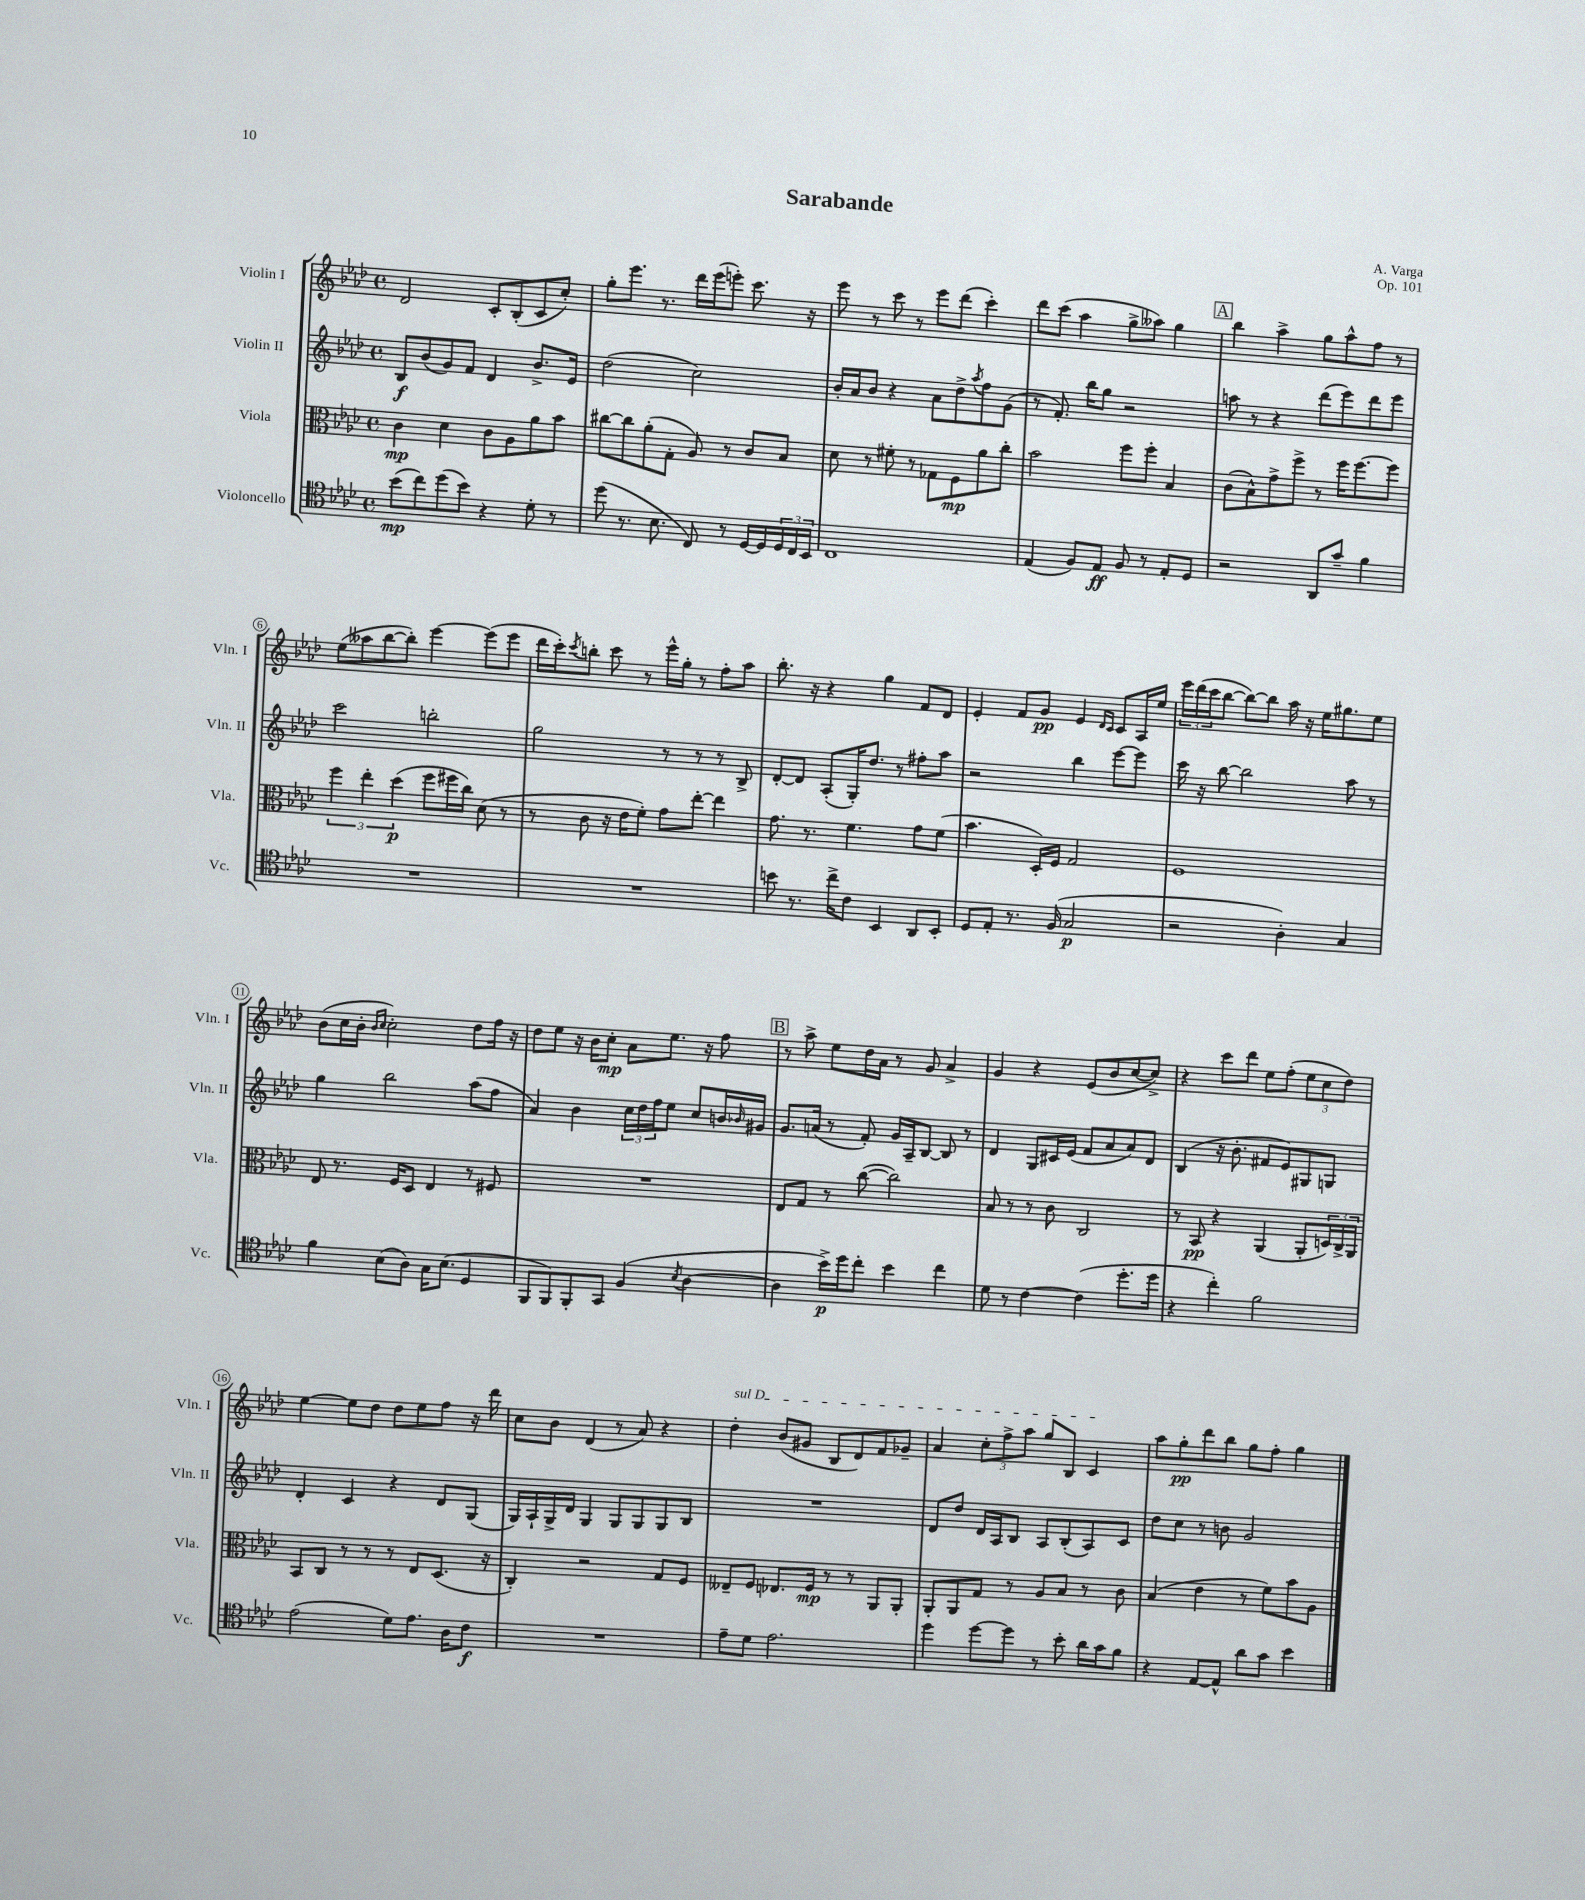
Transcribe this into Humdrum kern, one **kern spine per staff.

**kern	**dynam	**kern	**dynam	**kern	**dynam	**kern	**dynam
*part4	*part4	*part3	*part3	*part2	*part2	*part1	*part1
*staff4	*staff4	*staff3	*staff3	*staff2	*staff2	*staff1	*staff1
*I"Violoncello	*	*I"Viola	*	*I"Violin II	*	*I"Violin I	*
*I'Vc.	*	*I'Vla.	*	*I'Vln. II	*	*I'Vln. I	*
*clefC4	*	*clefC3	*	*clefG2	*	*clefG2	*
*k[b-e-a-d-]	*	*k[b-e-a-d-]	*	*k[b-e-a-d-]	*	*k[b-e-a-d-]	*
*M4/4	*	*M4/4	*	*M4/4	*	*M4/4	*
*met(c)	*	*met(c)	*	*met(c)	*	*met(c)	*
=1	=1	=1	=1	=1	=1	=1	=1
(8b-\L	mp	4c\	mp	8B-/L	f	2d-/	.
8cc\)	.	.	.	(8b-/	.	.	.
(8dd-\	.	4d-\	.	8g/)	.	.	.
8b-\J)	.	.	.	8f/J	.	.	.
4r	.	8c\L	.	4d-/	.	8c'/L	.
.	.	8A-\	.	.	.	(8B-'/	.
8d-'\	.	8a-\	.	8.b-^/L	.	8c/	.
8r	.	8b-\J	.	.	.	8cc'/J)	.
.	.	.	.	16e-/Jk	.	.	.
=2	=2	=2	=2	=2	=2	=2	=2
(8dd-\	.	[8cc#X\L	.	(2dd-\	.	8gg'\L	.
8.r	.	8cc#\]	.	.	.	8.eee-\J	.
.	.	(8a-'\	.	.	.	.	.
8.B-\	.	.	.	.	.	8.r	.
.	.	8G'\J	.	.	.	.	.
8C/)	.	8A-/)	.	2cc\)	.	16ddd-\LL	.
.	.	.	.	.	.	(16eee-\J	.
8r	.	8r	.	.	.	8eeen'\J)	.
[16D-/LL	.	8c/L	.	.	.	8.ccc\	.
16D-/]	.	.	.	.	.	.	.
24D-/	.	8B-/J	.	.	.	.	.
24C/	.	.	.	.	.	.	.
.	.	.	.	.	.	16r	.
24BB-/JJ	.	.	.	.	.	.	.
=3	=3	=3	=3	=3	=3	=3	=3
1C	.	8d-\	.	16b-'/LL	.	8eee-\	.
.	.	.	.	16a-/J	.	.	.
.	.	8r	.	8b-/J	.	8r	.
.	.	8f#X'\	.	4r	.	8ccc\	.
.	.	8r	.	.	.	8r	.
.	.	8G-X\L	.	8a-\L	.	8eee-\L	.
.	.	8F\	mp	8dd-^\	.	(8ddd-\J	.
.	.	.	.	8qaa-/	.	.	.
.	.	8a-\	.	8ff\	.	4ccc'\)	.
.	.	8cc'\J	.	(8g\J	.	.	.
=4	=4	=4	=4	=4	=4	=4	=4
(4E-/	.	2b-\	.	8r	.	8ddd-\L	.
.	.	.	.	8.f'/)	.	(8ccc\J	.
8F/L)	.	.	.	.	.	4aa-\	.
.	.	.	.	16bb-\KL	.	.	.
8E-/J	ff	.	.	8gg\J	.	.	.
8F/	.	8ff\L	.	2r	.	8gg^\L	.
8r	.	8ff'\J	.	.	.	8aa--X\J)	.
8E-'/L	.	4B-/	.	.	.	4gg\	.
8D-/J	.	.	.	.	.	.	.
!!LO:REH:place=s1:t=A
=5	=5	=5	=5	=5	=5	=5	=5
2r	.	(8c\L	.	8aan\	.	4bb-\	.
.	.	8B-^^\)	.	8r	.	.	.
.	.	8g^\	.	4r	.	4aa-^\	.
.	.	8ff^\J	.	.	.	.	.
8AA-/L	.	8r	.	(8ddd-\L	.	8gg\L	.
8g~/J	.	16ff\KL	.	8eee-\)	.	8aa-^^\	.
.	.	[8.ff\	.	.	.	.	.
4f\	.	.	.	8ddd-\	.	8ff\J	.
.	.	8ff\J]	.	8eee-\J	.	8r	.
!!LO:LB:g=z
=6	=6	=6	=6	=6	=6	=6	=6
1r	.	6ff\	.	2ccc\	.	(8ee-\L	.
.	.	.	.	.	.	8aa--X\	.
.	.	6ee-'\	.	.	.	.	.
.	.	.	.	.	.	[8bb-\	.
.	.	(6dd-\	p	.	.	.	.
.	.	.	.	.	.	8bb-'\J])	.
.	.	8ff\L	.	2bbn'\	.	[4eee-\	.
.	.	16ff#X\L	.	.	.	.	.
.	.	16cc\JJ)	.	.	.	.	.
.	.	(8d-\	.	.	.	(8eee-\L]	.
.	.	8r	.	.	.	8eee-\J	.
=7	=7	=7	=7	=7	=7	=7	=7
1r	.	8r	.	2gg\	.	16ddd-\LL	.
.	.	.	.	.	.	16ccc'\J)	.
.	.	.	.	.	.	8qccc/	.
.	.	8c\	.	.	.	8bbn'\J	.
.	.	16r	.	.	.	8ccc\	.
.	.	16e-\KL	.	.	.	.	.
.	.	8f'\J)	.	.	.	8r	.
.	.	8g\L	.	8r	.	16eee-^^\LL	.
.	.	.	.	.	.	16gg'\JJ	.
.	.	[8ee-'\J	.	8r	.	8r	.
.	.	4ee-\]	.	8r	.	8ff'\L	.
.	.	.	.	8B-^/	.	8aa-\J	.
=8	=8	=8	=8	=8	=8	=8	=8
8bn\	.	8.g\	.	[8d-'/L	.	8.bb-'\	.
8.r	.	.	.	8d-/J]	.	.	.
.	.	8.r	.	.	.	16r	.
.	.	.	.	(8A-'/L	.	4r	.
16cc^\KL	.	.	.	.	.	.	.
8c\J	.	4.f\	.	16G'/K)	.	.	.
.	.	.	.	8.dd-/J	.	.	.
4BB-/	.	.	.	.	.	4gg\	.
.	.	.	.	8r	.	.	.
8AA-/L	.	8g\L	.	8ff#X'\L	.	8f/L	.
8BB-'/J	.	(8f\J	.	8aa-\J	.	8d-/J	.
=9	=9	=9	=9	=9	=9	=9	=9
8D-/L	.	4.b-\	.	2r	.	4e-'/	.
8E-'/J	.	.	.	.	.	.	.
8.r	.	.	.	.	.	8f/L	.
.	.	16D-'/LL)	.	.	.	8g/J	pp
(16F/	.	16F/JJ	.	.	.	.	.
2G/	p	2G/	.	4bb-\	.	4e-/	.
.	.	.	.	.	.	16qqd-/LL	.
.	.	.	.	.	.	16qqc/JJ	.
.	.	.	.	[8eee-\L	.	8c/L	.
.	.	.	.	8eee-\J]	.	16A-/L	.
.	.	.	.	.	.	16ee-/JJ	.
=10	=10	=10	=10	=10	=10	=10	=10
2r	.	1F	.	16ccc\	.	24eee-\LL	.
.	.	.	.	.	.	(24ddd-\	.
.	.	.	.	16r	.	.	.
.	.	.	.	.	.	24ccc\J	.
.	.	.	.	[8bb-\	.	[8bb-\J	.
.	.	.	.	2bb-\]	.	8bb-\L_)	.
.	.	.	.	.	.	8bb-\J]	.
4A-'\)	.	.	.	.	.	16aa-\	.
.	.	.	.	.	.	16r	.
.	.	.	.	.	.	16ee-\KL	.
.	.	.	.	.	.	8.gg#X\	.
4G/	.	.	.	8aa-\	.	.	.
.	.	.	.	8r	.	8ee-\J	.
!!LO:LB:g=z
=11	=11	=11	=11	=11	=11	=11	=11
4f\	.	8E-/	.	4gg\	.	(8b-\L	.
.	.	8.r	.	.	.	16cc\L	.
.	.	.	.	.	.	16b-'\JJ	.
.	.	.	.	.	.	16qqb-/LL	.
.	.	.	.	.	.	16qqcc/JJ	.
(8B-\L	.	.	.	2bb-\	.	2cc'\)	.
.	.	16F/KL	.	.	.	.	.
8A-\J)	.	8D-/J	.	.	.	.	.
16G\KL	.	4E-/	.	.	.	.	.
(8.B-\J	.	.	.	.	.	.	.
4D-/	.	8r	.	(8aa-\L	.	8dd-\L	.
.	.	8F#X/	.	8ff\J	.	16ff\Jk	.
.	.	.	.	.	.	16r	.
=12	=12	=12	=12	=12	=12	=12	=12
8FF/L	.	1r	.	4a-/)	.	8dd-\L	.
8FF/)	.	.	.	.	.	8ee-\J	.
8FF'/	.	.	.	4b-\	.	16r	.
.	.	.	.	.	.	16b-\KL	.
8GG/J	.	.	.	.	.	8cc'\J	mp
(4F/	.	.	.	24cc\LL	.	8a-\L	.
.	.	.	.	24dd-\	.	.	.
.	.	.	.	24ff\J	.	.	.
.	.	.	.	8ee-\J	.	8.ee-\J	.
8qB-/	.	.	.	.	.	.	.
[4A-\	.	.	.	8cc/L	.	.	.
.	.	.	.	.	.	16r	.
.	.	.	.	16bn/L	.	8ff\	.
.	.	.	.	16qqb-X/	.	.	.
.	.	.	.	16g#X/JJ	.	.	.
!!LO:REH:place=s1:t=B
=13	=13	=13	=13	=13	=13	=13	=13
4A-\]	.	8E-/L	.	8.g/L	.	8r	.
.	.	8G/J	.	.	.	8aa-^\	.
.	.	.	.	(16an/Jk	.	.	.
16b-^\LL)	p	8r	.	8r	.	8ee-\L	.
16dd-\J	.	.	.	.	.	.	.
8cc'\J	.	([8cc\	.	8f'/)	.	16dd-\L	.
.	.	.	.	.	.	16a-\JJ	.
4b-\	.	2cc\])	.	16g/LL	.	8r	.
.	.	.	.	16A-~/J	.	.	.
.	.	.	.	[8B-/J	.	8g/	.
4cc\	.	.	.	8B-/]	.	4a-^/	.
.	.	.	.	8r	.	.	.
=14	=14	=14	=14	=14	=14	=14	=14
8d-\	.	8B-/	.	4d-/	.	4g/	.
8r	.	8r	.	.	.	.	.
[4c\	.	8r	.	8G/L	.	4r	.
.	.	8c\	.	16c#X/L	.	.	.
.	.	.	.	(16e-/JJ	.	.	.
(4c\]	.	2C/	.	8f/L	.	(8e-/L	.
.	.	.	.	8a-/	.	8b-/	.
8.dd-'\L	.	.	.	8a-/)	.	[8cc/	.
.	.	.	.	8d-/J	.	8cc^/J])	.
16dd-\Jk	.	.	.	.	.	.	.
=15	=15	=15	=15	=15	=15	=15	=15
4r	.	8r	.	(4B-/	.	4r	.
.	.	8BB-/	pp	.	.	.	.
4cc'\)	.	4r	.	16r	.	8ccc\L	.
.	.	.	.	8.b-'\	.	.	.
.	.	.	.	.	.	8ddd-\J	.
2f\	.	(4AA-/	.	8f#X/L	.	8ee-\L	.
.	.	.	.	8e-/)	.	(8ff'\J	.
.	.	8AA-'/L	.	8G#X/	.	12ee-\L	.
.	.	.	.	.	.	12cc\	.
.	.	24Dn/L)	.	8Gn/J	.	.	.
.	.	24C^/	.	.	.	12dd-\J)	.
.	.	24AA-/JJ	.	.	.	.	.
!!LO:LB:g=z
=16	=16	=16	=16	=16	=16	=16	=16
(2e-\	.	8BB-/L	.	4d-'/	.	[4ee-\	.
.	.	8C/J	.	.	.	.	.
.	.	8r	.	4c/	.	8ee-\L]	.
.	.	8r	.	.	.	8dd-\J	.
8d-\L)	.	8r	.	4r	.	8dd-\L	.
8.e-\J	.	8E-/L	.	.	.	8ee-\	.
.	.	(8.D-/J	.	8d-/L	.	8ff\J	.
16A-\KL	.	.	.	.	.	.	.
8c\J	f	.	.	(8G/J	.	16r	.
.	.	16r	.	.	.	16ddd-\	.
=17	=17	=17	=17	=17	=17	=17	=17
1r	.	4C'/)	.	16G/LL)	.	8cc\L	.
.	.	.	.	16A-`/	.	.	.
.	.	.	.	16G^/	.	8b-\J	.
.	.	.	.	16d-/JJ	.	.	.
.	.	2r	.	4G/	.	(4d-/	.
.	.	.	.	8G/L	.	8r	.
.	.	.	.	8G/	.	8a-/)	.
.	.	8G/L	.	8G/	.	4r	.
.	.	8F/J	.	8B-/J	.	.	.
=18	=18	=18	=18	=18	=18	=18	=18
!	!	!	!	!	!	!LO:TX:a:i:t=sul D	!
8e-~\L	.	8E--X~/L	.	1r	.	4dd-'\	.
8d-\J	.	8F/J	.	.	.	.	.
2.e-\	.	8.E-X/L	.	.	.	(8b-/L	.
.	.	.	.	.	.	8g#X/J	.
.	.	16F/Jk	mp	.	.	.	.
.	.	8r	.	.	.	8B-/L	.
.	.	8r	.	.	.	8d-/)	.
.	.	8AA-/L	.	.	.	8f/	.
.	.	8AA-'/J	.	.	.	8g-X~/J	.
=19	=19	=19	=19	=19	=19	=19	=19
4dd-\	.	8AA-'/L	.	8d-/L	.	4a-/	.
.	.	8AA-/	.	8dd-/J	.	.	.
[8dd-\L	.	8G/J	.	16d-/LL	.	12cc'\L	.
.	.	.	.	16A-/J	.	.	.
.	.	.	.	.	.	12ff^\	.
8dd-\J]	.	8r	.	8B-/J	.	.	.
.	.	.	.	.	.	12aa-\J	.
8r	.	8A-/L	.	8A-/L	.	8gg/L	.
8b-'\	.	8B-/J	.	(8B-'/	.	8B-/J	.
16a-\LL	.	8r	.	8A-/)	.	4c/	.
16g\J	.	.	.	.	.	.	.
8f\J	.	8c\	.	8c/J	.	.	.
=20	=20	=20	=20	=20	=20	=20	=20
4r	.	(4B-/	.	8dd-\L	.	8aa-\L	.
.	.	.	.	8cc\J	.	8gg'\	pp
[8E-/L	.	4e-\	.	8r	.	8ddd-\	.
8E-^^/J]	.	.	.	8bn\	.	8bb-\J	.
8a-\L	.	8r	.	2g/	.	8gg\L	.
8g\J	.	8f\L)	.	.	.	8ff'\J	.
4b-\	.	8b-\	.	.	.	4gg\	.
.	.	8A-\J	.	.	.	.	.
==	==	==	==	==	==	==	==
*-	*-	*-	*-	*-	*-	*-	*-
